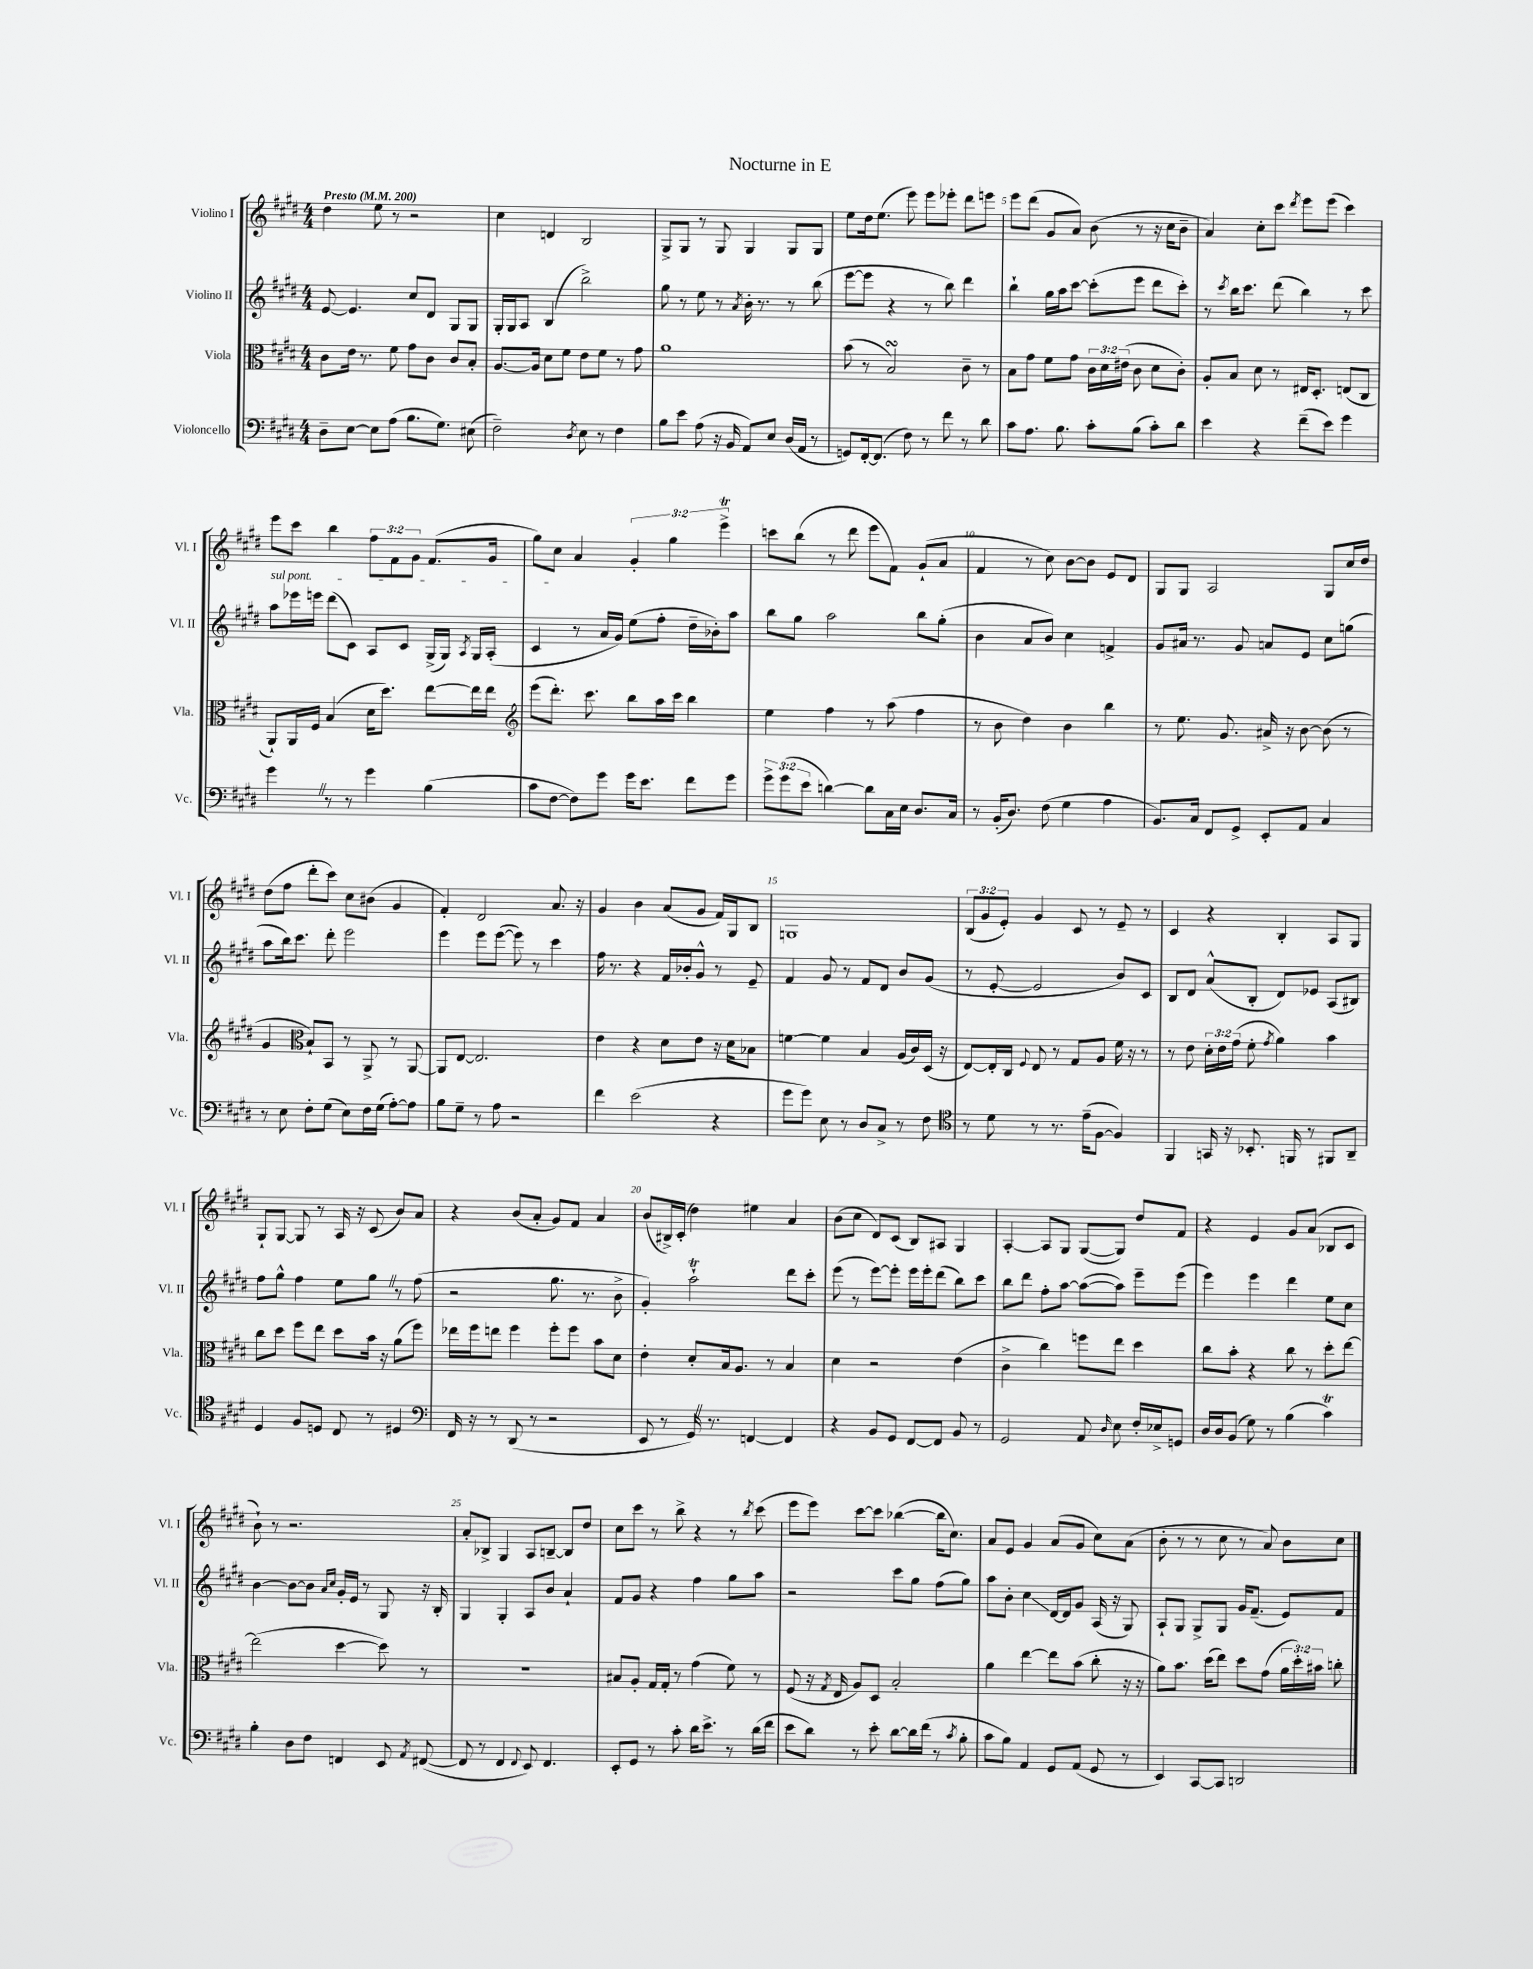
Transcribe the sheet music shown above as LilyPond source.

\header { title = "Nocturne in E" }
<<
\new StaffGroup <<
\new Staff = "s0" \with { instrumentName = "Violino I" shortInstrumentName = "Vl. I" } {
    \clef treble \key e \major \numericTimeSignature \time 4/4 \override Staff.TupletNumber.text = #tuplet-number::calc-fraction-text \tempo "Presto" 4 = 200
    \autoBeamOff dis''4 e''8 r8 r2 |
    cis''4 d'4 b2 |
    gis8[-> gis8] r8 gis8 gis4 gis8[ gis8] |
    e''8[ dis''16 e''8.]( e'''8) e'''8[ ees'''8]-. dis'''8[ e'''8] |
    e'''8[ dis'''8]( gis'8[ a'8]) b'8( r8 r16 cis''16[ b'8]-- |
    a'4) cis''8[-. cis'''8] \acciaccatura { dis'''8 } e'''8[ e'''8]( cis'''4) |
    e'''8[ cis'''8] b''4 \tuplet 3/2 { fis''8[ fis'8 gis'8] } fis'8.[( gis'16] |
    gis''8[) cis''8] a'4 \tuplet 3/2 { gis'4-. gis''4 e'''4->\trill } |
    c'''8[ b''8]( r8 dis'''8 e'''8[ fis'8]) gis'8[-!( a'8] |
    fis'4 r8 cis''8) b'8[~ b'8] e'8[ dis'8] |
    gis8[ gis8] a2 gis8[ cis''16 dis''16] |
    dis''8[( fis''8] dis'''8[-. cis'''8]) cis''8[ bis'8]( gis'4 |
    fis'4-.) dis'2 a'8. r16 |
    gis'4 b'4 a'8[( gis'8] fis'16[) gis16 b8] |
    g1 |
    \tuplet 3/2 { b8[( gis'8 e'8]-.) } gis'4 cis'8 r8 e'8-- r8 |
    cis'4 r4 b4-. a8[ gis8] |
    gis8[-! gis8]~ gis8 r8 a16 r16 cis'8( b'8[) a'8] |
    r4 b'8[( a'8]-. gis'8[) fis'8] a'4 |
    b'8[( bis16->) cis'16]-.( dis''4) eis''4 a'4 |
    b'8[( cis''8] dis'8[) cis'8]( b8[) ais8] gis4 |
    a4~-. a8[ gis8] gis8[~( gis8]) dis''8[ fis'8] |
    r4 e'4 gis'8[ a'8]( bes8[ cis'8] |
    b'8-!) r8 r2. |
    a'8[-. bes8]-> gis4 a8[ b8]~-- b8[ dis''8] |
    cis''8[ cis'''8] r8 b''8-> r4 r8 \acciaccatura { b''8 } cis'''8( |
    e'''8[ e'''8]) cis'''8[~ cis'''8] bes''4~( bes''16[ cis''8.]) |
    a'8[ e'8] gis'4 a'8[( gis'8] cis''8[) a'8]( |
    b'8-. r8 r8 cis''8 r8 a'8) b'8[ cis''8] \bar "|." |
}
\new Staff = "s1" \with { instrumentName = "Violino II" shortInstrumentName = "Vl. II" } {
    \clef treble \key e \major \numericTimeSignature \time 4/4
    \autoBeamOff e'8~ e'4. cis''8[ dis'8] gis8[ gis8] |
    gis16[-. gis16 a8] b4( b''2->) |
    gis''8 r8 e''8 r8 \acciaccatura { a'8 } b'16-. r8. r8 b''8( |
    e'''8[~ e'''8] r4 r8 b''8) dis'''4 |
    b''4-! gis''16[ a''16 cis'''8]~ cis'''8[-.( e'''8] dis'''8[ cis'''8]-.) |
    r8 \acciaccatura { cis'''8 } b''16[ cis'''8.] dis'''8( b''4) r8 cis'''8 |
    \once \override TextSpanner.bound-details.left.text = \markup { \italic "sul pont." } a''8[\startTextSpan ees'''16 e'''16] dis'''8[( cis'8]) a8[ cis'8] gis16[->( gis16]) \acciaccatura { a8 } gis16[ a16]-.( |
    cis'4\stopTextSpan r8 a'16[ gis'16]) e''8[( fis''8]-. dis''16[-- bes'16-.) a''8] |
    b''8[ gis''8] a''2 b''8[ gis''8]-.( |
    b'4 a'8[ b'8]) cis''4 f'4-> |
    gis'8[ ais'16] r8. gis'8 a'8[ e'8] cis''8[ g''8]( |
    a''8[ b''16) cis'''8.] dis'''8-. e'''2 |
    e'''4 e'''8[ e'''8]~( e'''8) r8 cis'''4 |
    fis''16 r8. r4 fis'16[ bes'16-. gis'8]-^ r8 e'8-- |
    fis'4 gis'8 r8 fis'8[ dis'8] b'8[ gis'8]( |
    r8 e'8~-. e'2 b'8[) cis'8] |
    b8[ dis'8] a'8[-^( b8]-. dis'8[) ees'8] a8[( bis8]) |
    fis''8[ gis''8]-^ fis''4 e''8[ gis''8] \once \override BreathingSign.text = \markup { \musicglyph "scripts.caesura.straight" } \breathe r8 fis''8( |
    r2 gis''8. r8. b'8-> |
    gis'4-.) a''2-!\trill dis'''8[ cis'''8]-. |
    e'''8( r8 e'''8[~) e'''8]-. e'''16[ e'''16-. dis'''8]( b''8[) cis'''8] |
    b''8[ dis'''8] fis''8[-. a''8]~ a''8[~( a''8]) e'''8[-- e'''8]( |
    e'''4) e'''4 dis'''4 e''8[ cis''8] |
    b'4~ b'8[~ b'8] \grace { a'16[ cis''16] } gis'16[-. e'16] r8 gis8 r16 b16-. |
    gis4 gis4-. a8[ b'8] a'4-! |
    fis'8[ gis'8] r4 fis''4 gis''8[ a''8] |
    r2 cis'''8[ gis''8] fis''8[( gis''8]) |
    a''8[ b'8]-. cis''4\glissando dis'16[~ dis'16 gis'8] a16( r16 gis8) |
    a8[-! gis8] gis8[-> gis8] gis'16[ fis'8.]--( e'8[) fis'8] \bar "|." |
}
\new Staff = "s2" \with { instrumentName = "Viola" shortInstrumentName = "Vla." } {
    \clef alto \key e \major \numericTimeSignature \time 4/4 \override Staff.TupletNumber.text = #tuplet-number::calc-fraction-text
    \autoBeamOff cis'8[ e'16] r8. fis'8 gis'8[ cis'8] cis'8[ b8]-. |
    a8.[~ a16] dis'8[ fis'8] e'8[ fis'8] r8 gis'8 |
    a'1 |
    b'8( r8 b2\turn) cis'8-- r8 |
    b8[ gis'8] fis'8[ gis'8] \tuplet 3/2 { cis'16[ dis'16 eis'16]( } cis'8 dis'8[ cis'8]-.) |
    a8[-. b8] dis'8 r8 eis16[ dis8.]-. e8[( cis8] |
    a,8[-!) a,16 fis16] b4( dis'16[ dis''8.]) e''8[~ e''16 e''16] |
    \clef treble e'''8[( dis'''8.]-.) cis'''8. b''8[ a''16 cis'''16] b''4 |
    e''4 fis''4 r8 a''8( fis''4 |
    r8 b'8 dis''4) b'4 b''4 |
    r8 e''8. gis'8. ais'16-> r16 b'8~ b'8( r8 |
    gis'4 \clef alto b8[-!) b,8] r8 a,8-> r8 a,8~ |
    a,8[ e8]~ e2. |
    e'4 r4 dis'8[ e'8] r16 dis'16[ bes8] |
    f'4~ f'4 b4 a16[( cis'16) dis16]( r16 |
    e8[~) e16-. cis16] \appoggiatura { fis8 } e8 r8 gis8[ a8] fis'16 r16 r8 |
    r8 e'8 \tuplet 3/2 { dis'16[-. e'16 gis'16]( } fis'8-. \acciaccatura { gis'8 } a'4) b'4 |
    cis''8[ dis''8] fis''8[ e''8] dis''8[ b'16] r16 a'8[( fis''8]) |
    ees''16[ fis''16 e''8] fis''4 fis''8[-. fis''8] b'8[ dis'8] |
    e'4-. dis'8[-. b16 a8.] r8 b4 |
    dis'4 r2 e'4( |
    cis'4-> cis''4) f''8[ e''8] dis''4 |
    cis''8[ b'8]-. r4 cis''8 r8 dis''8[-. e''8]~ |
    e''2( dis''4~ dis''8) r8 |
    R1 |
    bis8[ a8]-. gis16[ gis16]-. r8 gis'4( fis'8) r8 |
    fis8( r16 \acciaccatura { gis8 } e16 a8[) dis8] b2-. |
    a'4 e''4~ e''8[ b'8]( cis''8-. r16 r16 |
    a'8[) b'8.] dis''16[( e''8]) dis''8[ gis'8]( \tuplet 3/2 { a'16[ dis''16-.) bis'16] } c''8-. \bar "|." |
}
\new Staff = "s3" \with { instrumentName = "Violoncello" shortInstrumentName = "Vc." } {
    \clef bass \key e \major \numericTimeSignature \time 4/4 \override Staff.TupletNumber.text = #tuplet-number::calc-fraction-text
    \autoBeamOff dis8[-- e8]~ e8[ a8]( b8.[ gis8.]) eis8( |
    fis2--) \acciaccatura { dis8 } e8 r8 fis4 |
    b8[ e'8] a8( r16 b,16 a,8[) e8] dis16[( a,16] r8 |
    g,8[) fis,16~-. fis,8.]( fis8) r8 fis'8 r8 dis'8 |
    cis'8[ a8.] b8. cis'8[-. b8]( cis'8[-.) dis'8] |
    e'4 r4 fis'8[--( e'8]) gis'4 |
    gis'4 \once \override BreathingSign.text = \markup { \musicglyph "scripts.caesura.straight" } \breathe r8 r8 gis'4 b4( |
    cis'8[ fis8]~ fis8[) gis'8] gis'16[ e'8.] fis'8[ gis'8] |
    \tuplet 3/2 { gis'8[-> gis'8( e'8] } d'4~) d'8[ cis16 e16] dis8.[ cis16] |
    r8 b,16[-.( dis8.]) fis8( gis4 a4 |
    b,8.[) cis16] fis,8[ gis,8]-> e,8[-. a,8] cis4 |
    r8 e8 fis8[-. gis8]( e8[) fis16 gis16]( a8[~-.) a8] |
    b8[ gis8]-- r8 a8 r2 |
    fis'4 e'2( r4 |
    gis'8[ gis'8]) e8 r8 dis8[ cis8]-> r8 fis8 |
    \clef tenor r8 dis'8 r8 r8. e'16[--( fis8]~ fis4) |
    fis,4 g,16 r16 bes,8.-. f,16 r8 fis,8[ a,8]-- |
    dis4 fis8[ d8] cis8 r8 dis4 |
    \clef bass fis,16 r16 r8 dis,8( r8 r2 |
    e,8 r8 gis,16) \once \override BreathingSign.text = \markup { \musicglyph "scripts.caesura.straight" } \breathe r8. f,4~ f,4 |
    r4 b,8[ gis,8] fis,8[~ fis,8] b,8 r8 |
    gis,2 a,8 \grace { dis16 } e8 fis16[-. ees16-> g,8] |
    dis16[ dis16 b,8]( gis8) r8 b4( cis'4\trill) |
    b4-. dis8[ fis8] f,4 e,8 \acciaccatura { a,8 } fis,8~( |
    fis,8 r8 fis,4 \appoggiatura { fis,8 } e,8) fis,4. |
    e,8[-. gis,8] r8 cis'8-. dis'16[ e'8.]-> r8 dis'16[( fis'16] |
    e'8[ dis'8]) r8 e'8-. dis'8[~ dis'16 fis'16]( r8 \acciaccatura { cis'8 } b8-. |
    cis'8[ b8]) a,4 gis,8[ a,8]( gis,8 r8 |
    e,4) cis,8[~ cis,8] d,2 \bar "|." |
}
>>
>>
\layout { \context { \Score \override BarNumber.break-visibility = ##(#f #t #t) barNumberVisibility = #(every-nth-bar-number-visible 5) } }
